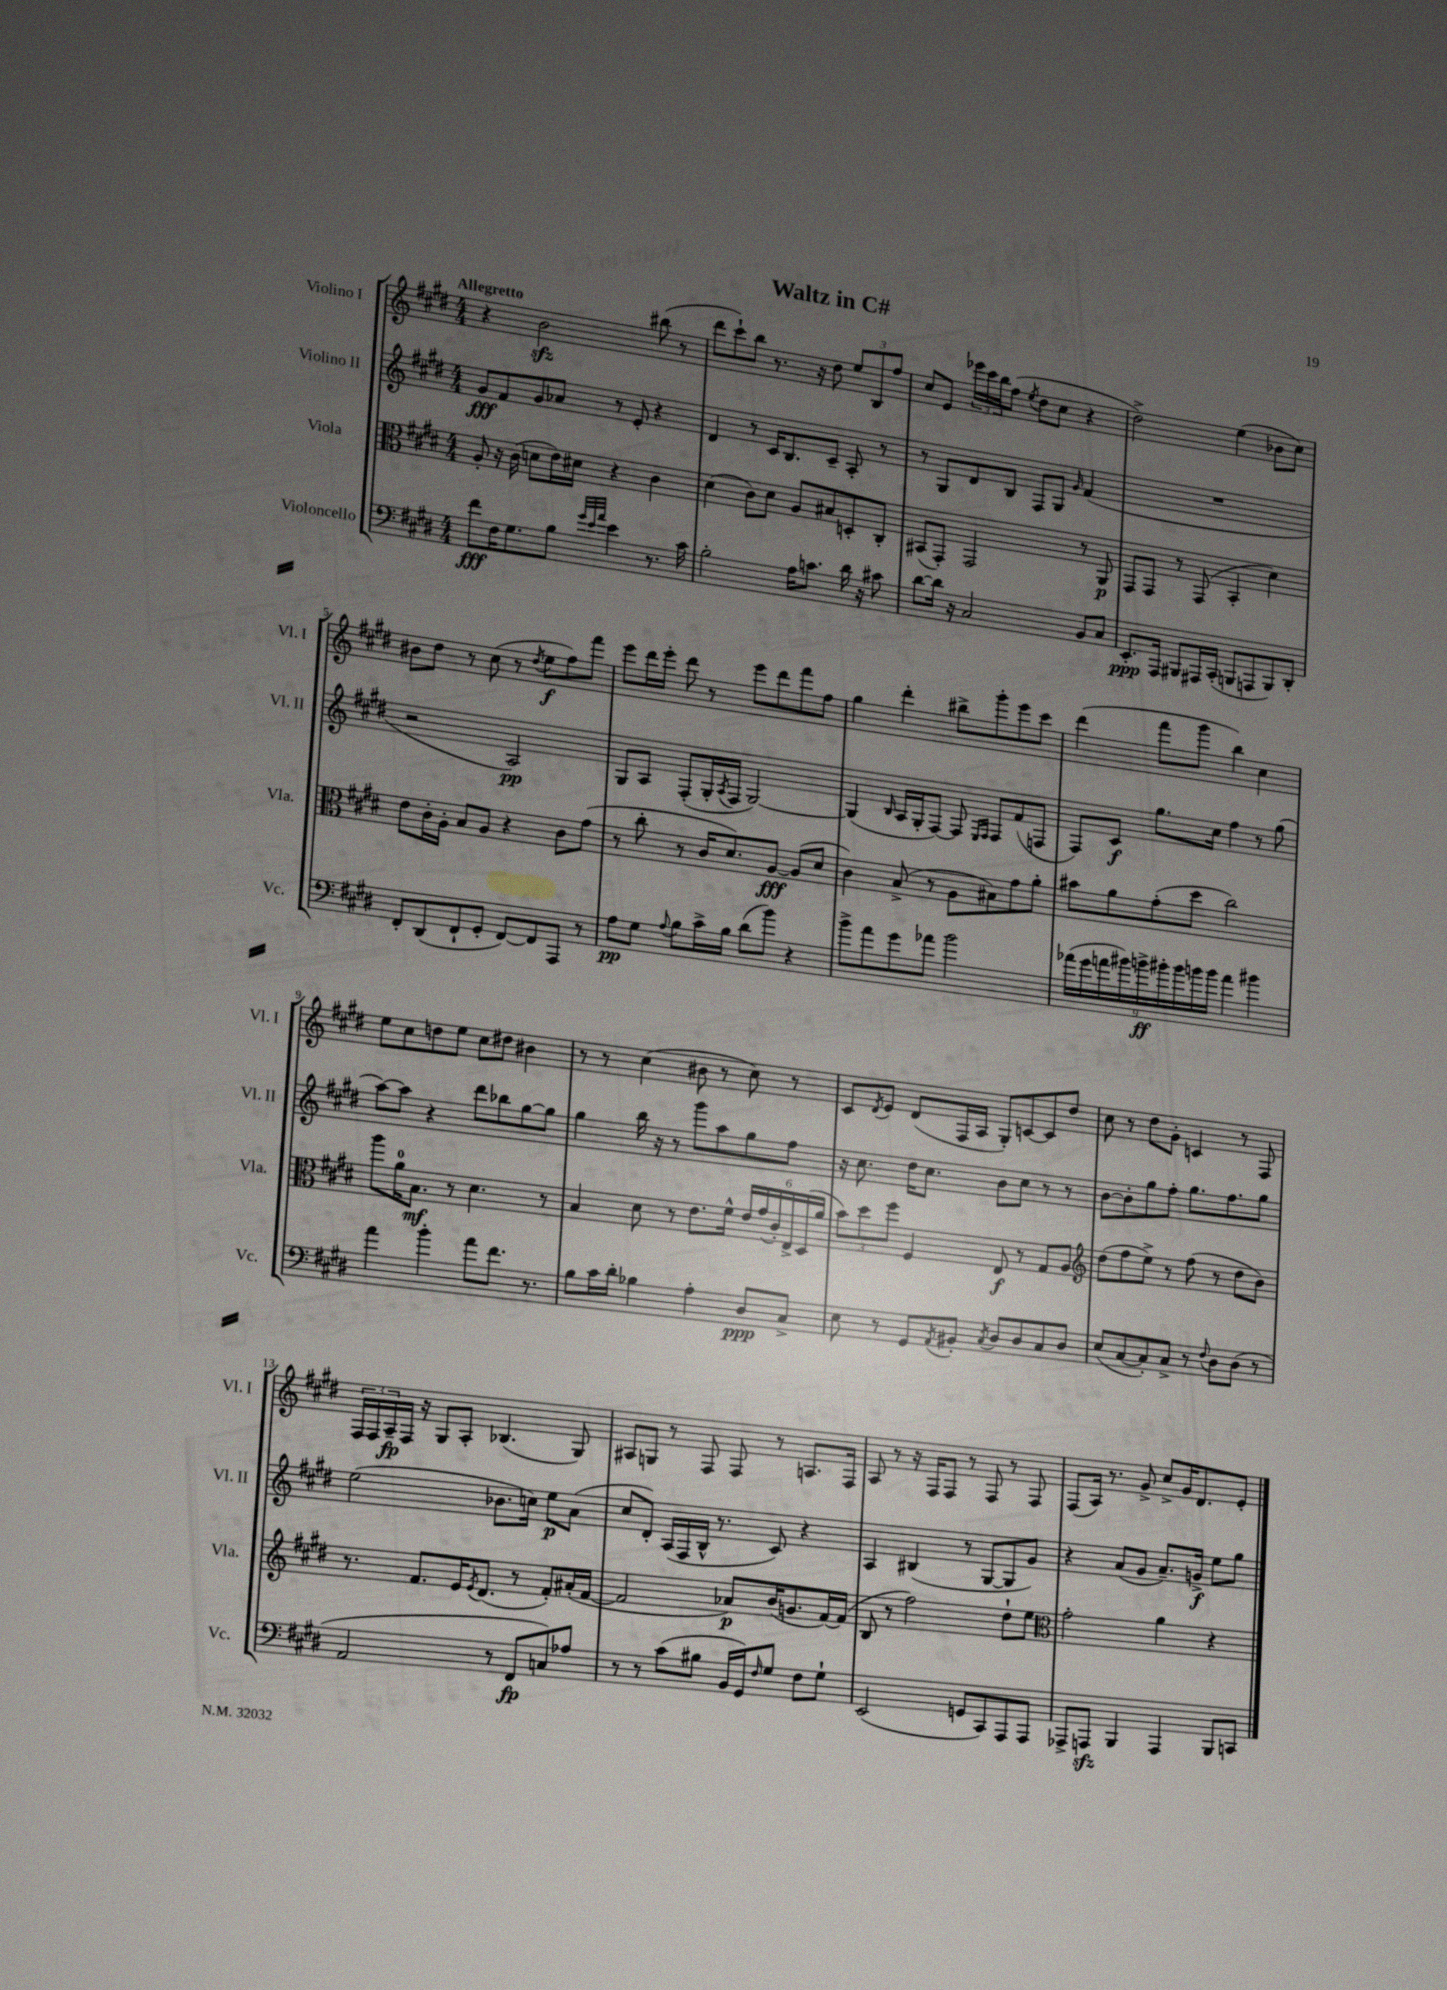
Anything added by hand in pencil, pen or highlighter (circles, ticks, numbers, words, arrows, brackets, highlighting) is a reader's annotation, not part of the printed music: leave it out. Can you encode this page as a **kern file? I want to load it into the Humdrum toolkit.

**kern	**dynam	**kern	**dynam	**kern	**dynam	**kern	**dynam
*part4	*part4	*part3	*part3	*part2	*part2	*part1	*part1
*staff4	*staff4	*staff3	*staff3	*staff2	*staff2	*staff1	*staff1
*I"Violoncello	*	*I"Viola	*	*I"Violino II	*	*I"Violino I	*
*I'Vc.	*	*I'Vla.	*	*I'Vl. II	*	*I'Vl. I	*
*clefF4	*	*clefC3	*	*clefG2	*	*clefG2	*
*k[f#c#g#d#]	*	*k[f#c#g#d#]	*	*k[f#c#g#d#]	*	*k[f#c#g#d#]	*
*M4/4	*	*M4/4	*	*M4/4	*	*M4/4	*
=1	=1	=1	=1	=1	=1	=1	=1
!	!	!	!	!	!	!LO:TX:a:B:t=Allegretto	!
8f#\L	fff	8A'/	.	8g#/L	fff	4r	.
16F#\K	.	16r	.	8f#/	.	.	.
8.G#\	.	(16c#\	.	.	.	.	.
.	.	8dn\L	.	8g#/	.	2bzz\	.
8B\J	.	16e\L)	.	8a-X/J	.	.	.
.	.	16d#X\JJ	.	.	.	.	.
32qqg#/LLL	.	.	.	.	.	.	.
32qqe/	.	.	.	.	.	.	.
32qqa/JJJ	.	.	.	.	.	.	.
4e\	.	4r	.	8r	.	.	.
.	.	.	.	8e'/	.	.	.
8.r	.	4c#\	.	4r	.	(8bb#X\	.
.	.	.	.	.	.	8r	.
16c#\	.	.	.	.	.	.	.
=2	=2	=2	=2	=2	=2	=2	=2
2B'\	.	(4d#\	.	4d#/	.	8ddd#\L	.
.	.	.	.	.	.	8ccc#`\)	.
.	.	8c#\L)	.	8r	.	8bb\J	.
.	.	8d#\J	.	16c#/KL	.	8.r	.
.	.	.	.	8.B/	.	.	.
16A\KL	.	8A/L	.	.	.	.	.
8.cn\J	.	.	.	.	.	16r	.
.	.	8B#X/	.	8c#~/J	.	8dd#\	.
16d#\	.	8Dn'/	.	8A'/	.	12ee/L	.
16r	.	.	.	.	.	.	.
.	.	.	.	.	.	12B/	.
8c#X\	.	8C#'/J	.	8r	.	.	.
.	.	.	.	.	.	12ff#/J	.
=3	=3	=3	=3	=3	=3	=3	=3
[8d#\L	.	(8BB#X/L	.	8r	.	8cc#/L	.
16d#\Jk]	.	8GG#'/J)	.	8G#/L	.	8e/J	.
16r	.	.	.	.	.	.	.
2C#/	.	2GG#/	.	8d#/	.	24eee-X\LL	.
.	.	.	.	.	.	24ccc#\	.
.	.	.	.	.	.	24bb\J	.
.	.	.	.	8B/J	.	(8ff#\J	.
.	.	.	.	.	.	8qee/	.
.	.	.	.	8F#/L	.	8dd#\L	.
.	.	.	.	8G#/J	.	8cc#\J	.
.	.	.	.	16qqg#/	.	.	.
8BB/L	.	8r	.	(4f#/	.	4r	.
8C#/J	.	8AA/	p	.	.	.	.
=4	=4	=4	=4	=4	=4	=4	=4
8.EE'/L	ppp	8GG#/L	.	1r	.	2dd#^\)	.
.	.	8GG#/J	.	.	.	.	.
16AAA/Jk	.	.	.	.	.	.	.
8BBB#X/L	.	8r	.	.	.	.	.
16AAA#X/L	.	(8GG#/	.	.	.	.	.
(16CC#'/JJ	.	.	.	.	.	.	.
8BBBn/L	.	4BB'/	.	.	.	(4ee\	.
8AAAn/	.	.	.	.	.	.	.
8BBB/)	.	4d#\)	.	.	.	8b-X\L	.
8DD#'/J	.	.	.	.	.	8cc#\J)	.
!!LO:LB:g=z
=5	=5	=5	=5	=5	=5	=5	=5
8FF#'/L	.	8e\L	.	2r	.	8b#X\L	.
(8DD#/	.	16c#'\L	.	.	.	8dd#\J	.
.	.	16A'\JJ	.	.	.	.	.
8FF#`/	.	8B/L	.	.	.	8r	.
8GG#'/J	.	8A/J	.	.	.	(8cc#\	.
[8FF#/L)	.	4r	.	2A/)	pp	8r	.
.	.	.	.	.	.	8qdd#/	.
8FF#/]	.	.	.	.	.	8ee\L	f
8AAA/J	.	8c#\L	.	.	.	8ff#\)	.
8r	.	(8g#\J	.	.	.	8fff#\J	.
=6	=6	=6	=6	=6	=6	=6	=6
8A\L	pp	8r	.	8G#/L	.	8eee\L	.
8G#\J	.	8cc#'\	.	8A/J	.	16ddd#\L	.
.	.	.	.	.	.	16eee'\JJ	.
8qqA/	.	.	.	.	.	.	.
8B\L	.	8r	.	(8F#'/L	.	8ddd#\	.
16c#^\L	.	16c#/KL	.	16G#'/L	.	8r	.
.	.	.	.	8qA/	.	.	.
16B\JJ	.	8.d#/)	.	16F#/JJ	.	.	.
(8d#\L	.	.	.	[2G#/)	.	8eee\L	.
8b\J)	.	[8A/J	fff	.	.	8ddd#\	.
4r	.	(8A/L]	.	.	.	8fff#\	.
.	.	8d#/J	.	.	.	8ff#\J	.
=7	=7	=7	=7	=7	=7	=7	=7
8b^\L	.	4c#\)	.	(4G#/]	.	4gg#\	.
8a\	.	.	.	.	.	.	.
.	.	.	.	16qqB/	.	.	.
8g#\	.	(8B^/	.	16A/LL	.	4ddd#'\	.
.	.	.	.	16G#'/J	.	.	.
8a-X\J	.	8r	.	[8F#/J)	.	.	.
2b\	.	8A\L	.	8F#/]	.	8bb#X^\L	.
.	.	.	.	16qqE/LL	.	.	.
.	.	.	.	16qqF#/JJ	.	.	.
.	.	8B#X\)	.	8F#/L	.	8ggg#'\	.
.	.	8g#\	.	(8f#/	.	8eee\	.
.	.	8a'\J	.	8Fn/J	.	8ccc#\J	.
=8	=8	=8	=8	=8	=8	=8	=8
(18a-X\LL	.	8b#X\L	.	8F#/L)	.	(4ddd#\	.
18g#\	.	.	.	.	.	.	.
18an\	.	.	.	.	.	.	.
.	.	8a\	.	8c#/J	f	.	.
18b#X\)	.	.	.	.	.	.	.
18bn^\	ff	.	.	.	.	.	.
.	.	(8g#'\	.	8.gg#\L	.	8fff#\L	.
18b#X'\	.	.	.	.	.	.	.
18b#\	.	.	.	.	.	.	.
.	.	8dd#\J	.	.	.	8ggg#\J	.
18bn\	.	.	.	.	.	.	.
.	.	.	.	16cc#\Jk	.	.	.
18b\JJ	.	.	.	.	.	.	.
4a\	.	2cc#\)	.	4ff#\	.	4bb\)	.
4b#X\	.	.	.	8r	.	4cc#\	.
.	.	.	.	(8gg#\	.	.	.
!!LO:LB:g=z
=9	=9	=9	=9	=9	=9	=9	=9
4a\	.	8aa\L	.	[8aa\L)	.	8ee\L	.
.	.	16a\K	.	8aa\J]	.	8cc#\	.
.	.	8.B\J	mf	.	.	.	.
4b'\	.	.	.	4r	.	8ddn\	.
.	.	8r	.	.	.	8ee\J	.
8a\L	.	4.d#\	.	8ddd#\L	.	8cc#\L	.
8.f#\J	.	.	.	8bb-X\	.	8dd#X\J	.
.	.	.	.	[8gg#\	.	4b#X\	.
8.r	.	.	.	.	.	.	.
.	.	8r	.	8gg#\J]	.	.	.
=10	=10	=10	=10	=10	=10	=10	=10
8B\L	.	4B/	.	4gg#\	.	8r	.
16c#\L	.	.	.	.	.	8r	.
16d#'\JJ	.	.	.	.	.	.	.
4B-X\	.	8d#\	.	16bb\	.	(4cc#\	.
.	.	.	.	16r	.	.	.
.	.	8r	.	8r	.	.	.
4A'\	.	8.e\L	.	8ggg#\L	.	8b#X\	.
.	.	.	.	8aa\	.	8r	.
.	.	16f#^^\Jk	.	.	.	.	.
8D#/L	ppp	24e/LL	.	8gg#\	.	8cc#\)	.
.	.	(24g#/	.	.	.	.	.
.	.	24c#'/)	.	.	.	.	.
8C#^/J	.	24E^/	.	8ff#\J	.	8r	.
.	.	(24D#/	.	.	.	.	.
.	.	24a/JJ	.	.	.	.	.
=11	=11	=11	=11	=11	=11	=11	=11
8E\	.	12b\L)	.	16r	.	8c#/L	.
.	.	.	.	8.cc#\	.	.	.
.	.	12dd#\	.	.	.	.	.
.	.	.	.	.	.	8qd#/	.
8r	.	.	.	.	.	8e/J	.
.	.	12ff#\J	.	.	.	.	.
8GG#/L	.	4F#/	.	16dd#\KL	.	(8d#/L	.
.	.	.	.	8.cc#\J	.	.	.
8qAA/	.	.	.	.	.	.	.
8BB#X'/J	.	.	.	.	.	16F#/L	.
.	.	.	.	.	.	16A/JJ	.
8qC#/	.	.	.	.	.	.	.
8D#/L	.	8E/	f	8b\L	.	8G#'/L)	.
8D#/	.	8r	.	8cc#\J	.	[8cn/	.
8C#/	.	8G#/L	.	8r	.	8c/]	.
8D#/J	.	8A/J	.	8r	.	8dd#/J	.
=12	=12	=12	=12	=12	=12	=12	=12
*	*	*clefG2	*	*	*	*	*
(8E/L	.	(8dd#\L	.	[8b\L	.	8cc#\	.
[8C#/	.	8ff#\	.	8b'\]	.	8r	.
8C#'/])	.	8ee^\J)	.	8gg#\	.	8dd#\L	.
8C#^/J	.	8r	.	8ff#'\J	.	8g#'\J	.
8r	.	(8ff#\	.	8.gg#\L	.	4cn/	.
8qqF#/	.	.	.	.	.	.	.
8D#\L	.	8r	.	.	.	.	.
.	.	.	.	8.ff#\	.	.	.
(8D#\J	.	8dd#\L	.	.	.	8r	.
8r	.	8b\J)	.	8gg#\J	.	8F#/	.
!!LO:LB:g=z
=13	=13	=13	=13	=13	=13	=13	=13
2AA/	.	8.r	.	(2ee\	.	24F#/LL	.
.	.	.	.	.	.	24F#/	.
.	.	.	.	.	.	24A~/	fp
.	.	.	.	.	.	16F#/JJ	.
.	.	8.f#/L	.	.	.	16r	.
.	.	.	.	.	.	8G#/L	.
.	.	16e/K	.	.	.	8A'/J	.
.	.	8qe/	.	.	.	.	.
.	.	(8.d#/J	.	.	.	.	.
8r	.	.	.	8.b-X\L	.	(4.B-X/	.
8FF#/L	fp	8r	.	.	.	.	.
.	.	.	.	16ccn\Jk)	.	.	.
8Cn/)	.	8f#'/L)	.	8ee\L	p	.	.
8A-X/J	.	(16a#X'/L	.	(8a\J	.	8G#/)	.
.	.	[16f#/JJ	.	.	.	.	.
=14	=14	=14	=14	=14	=14	=14	=14
8r	.	2f#/]	.	8cc#/L	.	8A#X/L	.
8r	.	.	.	8d#'/J)	.	8Gn/J	.
(8c#\L	.	.	.	(16A/LL	.	8r	.
.	.	.	.	16F#/	.	.	.
8B#X\J	.	.	.	16B^^/JJ	.	8F#/	.
.	.	.	.	8.r	.	.	.
16BB/LL	.	8a-X/L)	p	.	.	8F#/	.
16GG#/J)	.	.	.	.	.	.	.
16qqF#/	.	.	.	.	.	.	.
8G#/J	.	(16b/K	.	8c#/)	.	8r	.
.	.	8.gn/	.	.	.	.	.
8F#\L	.	.	.	4r	.	8.An/L	.
8G#`\J	.	[16f#/L)	.	.	.	.	.
.	.	(16f#/JJ]	.	.	.	16F#/Jk	.
=15	=15	=15	=15	=15	=15	=15	=15
(2EE/	.	8B/	.	4A/	.	8A/	.
.	.	8r	.	.	.	8r	.
.	.	2ff#\)	.	(4B#X/	.	16r	.
.	.	.	.	.	.	16F#/KL	.
.	.	.	.	.	.	8F#/J	.
8GGn/L	.	.	.	8r	.	8r	.
8CC#/)	.	.	.	[8G#/L	.	8F#/	.
8AAA/	.	8dd#`\L	.	8G#/]	.	8r	.
8AAA/J	.	8ee\J	.	8g#/J)	.	8F#/	.
=16	=16	=16	=16	=16	=16	=16	=16
*	*	*clefC3	*	*	*	*	*
8AAA-X^/L	.	2g#'\	.	4r	.	(8F#/L	.
8AAAnzz/J	.	.	.	.	.	16A/Jk)	.
.	.	.	.	.	.	8.r	.
4BBB/	.	.	.	(8a/L	.	.	.
.	.	.	.	8g#/J	.	8g#^/	.
4AAA/	.	4a\	.	8.a~/L)	.	8cc#^/L	.
.	.	.	.	.	.	16g#/K	.
.	.	.	.	16gn^/Jk	f	8.d#/	.
8BBB/L	.	4r	.	8ee\L	.	.	.
8CCn/J	.	.	.	8gg#\J	.	8e'/J	.
==	==	==	==	==	==	==	==
*-	*-	*-	*-	*-	*-	*-	*-
